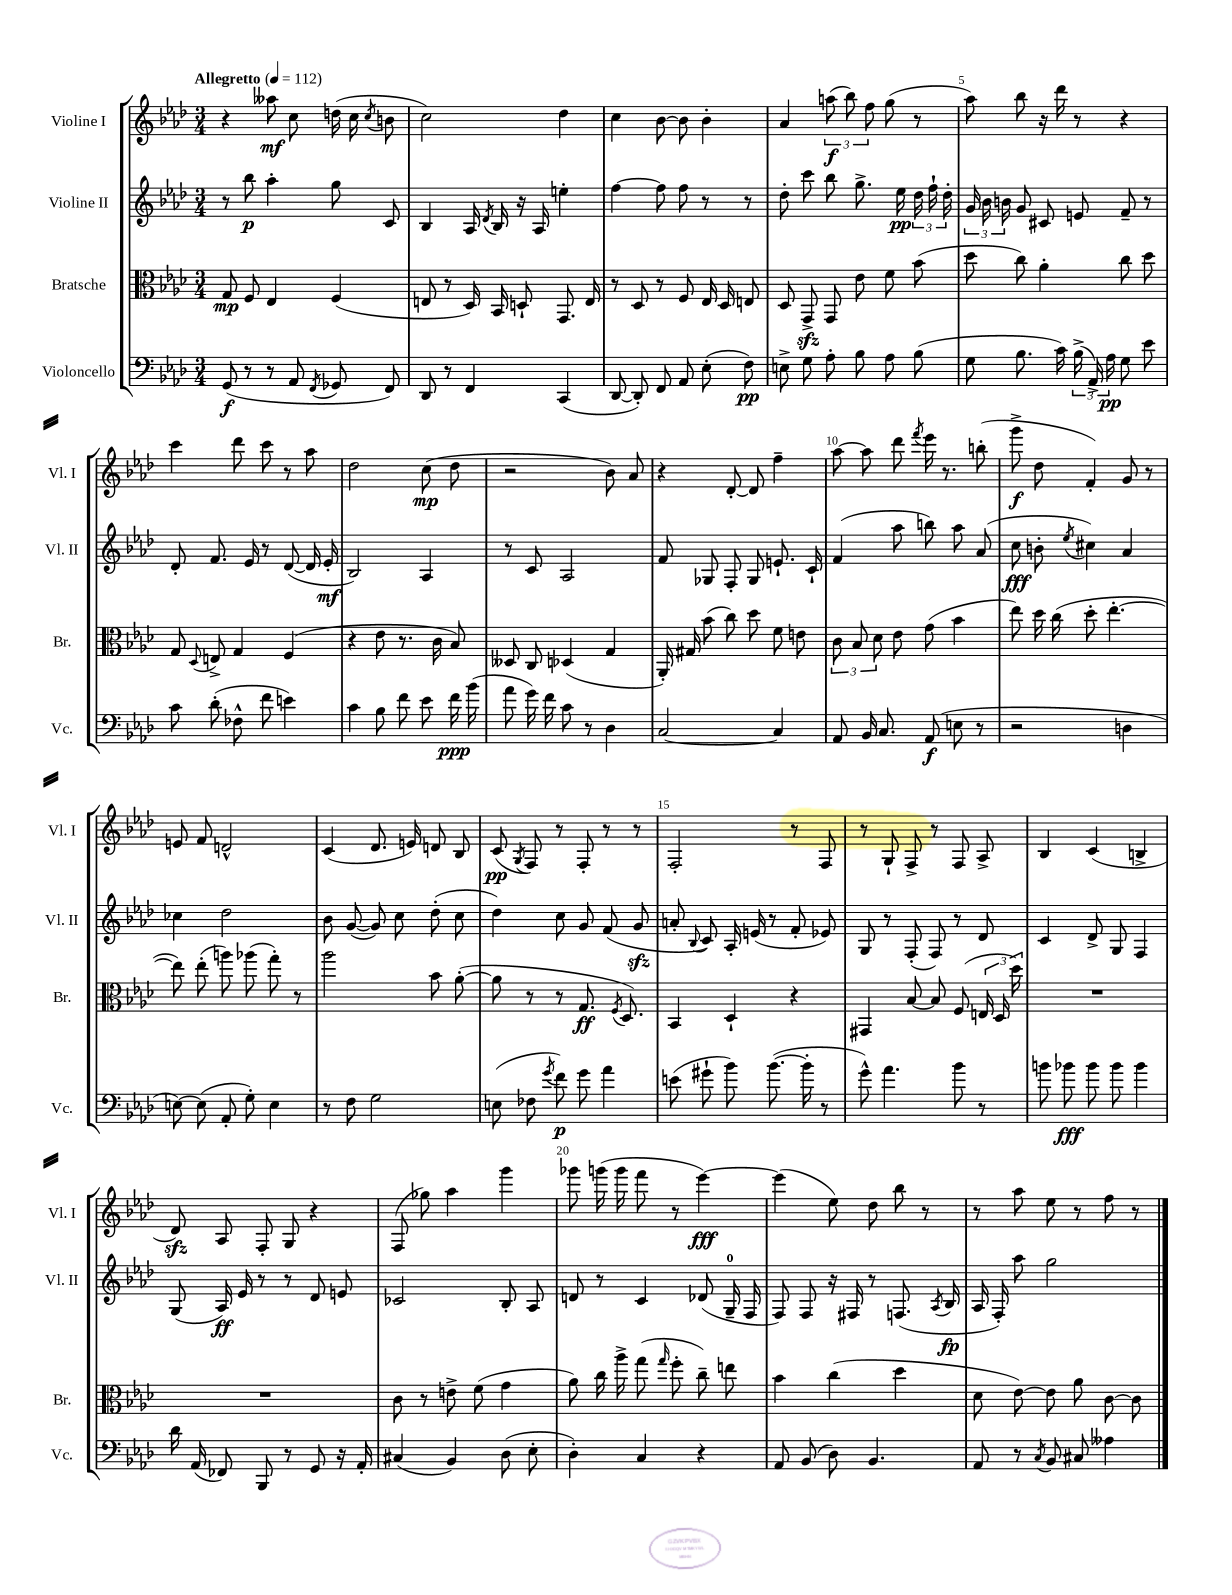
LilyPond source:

<<
\new StaffGroup <<
\new Staff = "s0" \with { instrumentName = "Violine I" shortInstrumentName = "Vl. I" } {
    \clef treble \key aes \major \numericTimeSignature \time 3/4 \tempo "Allegretto" 4 = 112
    \autoBeamOff r4 aeses''8\mf c''8 d''16( c''16 \acciaccatura { c''8 } b'8 |
    c''2) des''4 |
    c''4 bes'8~ bes'8 bes'4-. |
    aes'4 \tuplet 3/2 { a''8\f( bes''8) f''8 } g''8( r8 |
    aes''8) bes''8 r16 des'''16 r8 r4 |
    c'''4 des'''8 c'''8 r8 aes''8 |
    des''2 c''8\mp( des''8 |
    r2 bes'8) aes'8 |
    r4 des'8~-. des'8 f''4-- |
    aes''8~ aes''8 des'''8 \acciaccatura { f'''8 } ees'''16 r8. b''8-.( |
    g'''8->\f des''8 f'4-.) g'8 r8 |
    e'8 f'8 d'2-^ |
    c'4( des'8. e'16) d'8 bes8 |
    c'8\pp( \acciaccatura { g8 } f8) r8 f8-. r8 r8 |
    f2-. r8 f8 |
    r8 g8-! f8-> r8 f8 aes8-> |
    bes4 c'4( b4-> |
    des'8\sfz) aes8 f8-. g8 r4 |
    f8( ges''8) aes''4 g'''4 |
    ges'''8 g'''16( g'''16 f'''8 r8 ees'''4~\fff) |
    ees'''4( ees''8) des''8 bes''8 r8 |
    r8 aes''8 ees''8 r8 f''8 r8 \bar "|." |
}
\new Staff = "s1" \with { instrumentName = "Violine II" shortInstrumentName = "Vl. II" } {
    \clef treble \key aes \major \numericTimeSignature \time 3/4
    \autoBeamOff r8 bes''8\p aes''4-. g''8 c'8 |
    bes4 aes16 \acciaccatura { des'8 } bes16 r16 aes16 e''4-. |
    f''4~ f''8 f''8 r8 r8 |
    des''8-. c'''8 bes''8 g''8.-> ees''16\pp \tuplet 3/2 { des''16 f''16-! des''16-. } |
    \tuplet 3/2 { g'16 bes'16 b'16 } g'8 cis'8 e'8 f'8-- r8 |
    des'8-. f'8. ees'16 r8 des'8~( des'16 ees'16-.\mf |
    bes2) aes4 |
    r8 c'8 aes2 |
    f'8 ges8 f8-. ges8 e'8.-! c'16-! |
    f'4( aes''8 b''8) aes''8 aes'8( |
    c''8\fff b'8-. \acciaccatura { ees''8 } cis''4) aes'4 |
    ces''4 des''2 |
    bes'8 g'8~( g'8) c''8 des''8-.( c''8 |
    des''4) c''8 g'8 f'8( g'8\sfz |
    a'8-. \appoggiatura { bes8 } c'8) aes16-. e'16( r8 f'8-. ees'8) |
    g8 r8 f8-.( f8) r8 des'8 |
    c'4 des'8-> g8 f4 |
    g8( aes16\ff) ees'16 r8 r8 des'8 e'8 |
    ces'2 bes8-. aes8 |
    d'8 r8 c'4 des'8( g16-0-- f16 |
    f8) f8 r16 fis16 r8 f8.( \acciaccatura { aes8 } bes16\fp |
    aes16 f16-.) aes''8 g''2 \bar "|." |
}
\new Staff = "s2" \with { instrumentName = "Bratsche" shortInstrumentName = "Br." } {
    \clef alto \key aes \major \numericTimeSignature \time 3/4
    \autoBeamOff g8\mp f8 ees4 f4( |
    e8 r8 des16) bes,16 d8-! g,8. e16 |
    r8 des8 r8 f8 ees16 des16 e8 |
    des8 g,8->\sfz g,8 ees'8 f'8 bes'8( |
    des''8 c''8) aes'4-. c''8 des''8 |
    g8 \appoggiatura { des8 } e8-> g4 f4( |
    r4 ees'8 r8. c'16 bes8) |
    deses8 c8 des4( g4 |
    aes,16-.) gis16 bes'8( c''8) des''8 f'8 e'8 |
    \tuplet 3/2 { c'8 bes8 des'8 } ees'8 g'8( bes'4 |
    ees''8) des''16 c''16( des''8-. ees''4.~-. |
    ees''8) ees''8-.( a''8) aes''8( g''8-.) r8 |
    aes''2 bes'8 aes'8~-.( |
    aes'8 r8 r8 g8.\ff \acciaccatura { f8 } des8.) |
    bes,4 des4-! r4 |
    gis,4 bes8~ bes8 f8( \tuplet 3/2 { e16 des16 des''16) } |
    R2. |
    R2. |
    c'8 r8 e'8-> f'8( g'4 |
    aes'8) c''16 aes''16-> g''8( \grace { g''16 } f''8-. c''8--) e''8 |
    bes'4 c''4( des''4 |
    des'8 ees'8~) ees'8 aes'8 c'8~ c'8 \bar "|." |
}
\new Staff = "s3" \with { instrumentName = "Violoncello" shortInstrumentName = "Vc." } {
    \clef bass \key aes \major \numericTimeSignature \time 3/4
    \autoBeamOff g,8\f( r8 r8 aes,8 \acciaccatura { f,8 } ges,8 f,8) |
    des,8 r8 f,4 c,4( |
    des,8~ des,8-.) f,8 aes,8 ees8-.( f8\pp) |
    e8-> g8 aes8-. bes8 aes8 bes8( |
    g8 bes8. c'16) \tuplet 3/2 { bes16->( aes,16->) aes16\pp } g8 ees'8 |
    c'8 des'8-.( fes8-^ f'8 e'4) |
    c'4 bes8 f'8 ees'8 f'16\ppp bes'16( |
    aes'8 g'16) f'16 c'8 r8 des4 |
    c2~ c4 |
    aes,8 bes,16 c8. aes,8\f( e8 r8 |
    r2 d4 |
    e8~) e8( aes,8-. g8-.) e4 |
    r8 f8 g2 |
    e8( fes8 \acciaccatura { g'8 } f'8\p) g'8 aes'4 |
    e'8( gis'8-! bes'8) bes'8.~( bes'16-. r8 |
    g'8-^) aes'4. bes'8 r8 |
    b'8 bes'8\fff bes'8 bes'8 bes'4 |
    des'16 aes,16( fes,8) bes,,8 r8 g,8 r16 aes,16-. |
    cis4( bes,4) des8( ees8-. |
    des4-.) c4 r4 |
    aes,8 bes,8( des8) bes,4. |
    aes,8 r8 \acciaccatura { c8 } bes,8 cis8 aeses4 \bar "|." |
}
>>
>>
\layout { \context { \Score \override BarNumber.break-visibility = ##(#f #t #t) barNumberVisibility = #(every-nth-bar-number-visible 5) } }
